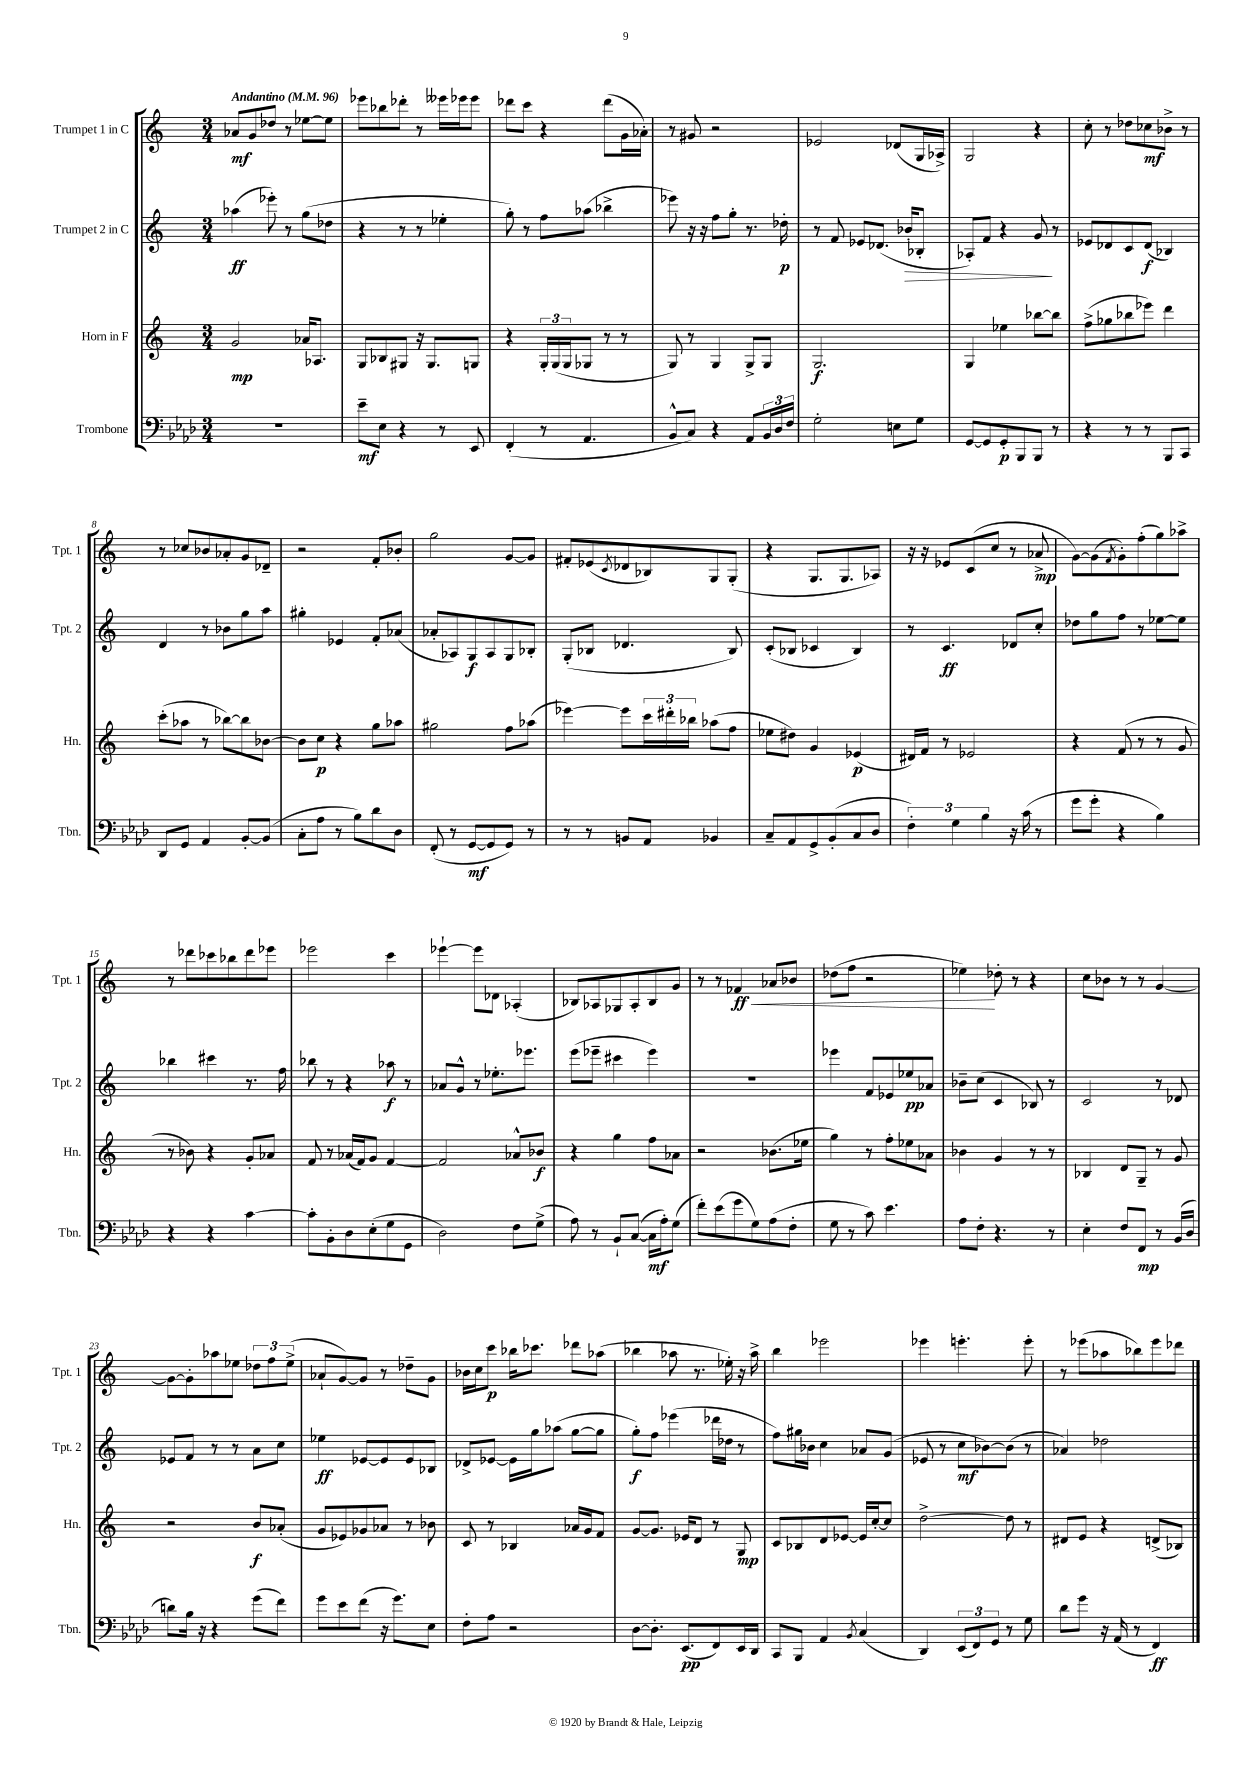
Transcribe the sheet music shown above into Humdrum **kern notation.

**kern	**kern	**kern	**kern
*staff4	*staff3	*staff2	*staff1
*clefF4	*clefG2	*clefG2	*clefG2
*k[b-e-a-d-]	*k[]	*k[]	*k[]
*M3/4	*M3/4	*M3/4	*M3/4
*MM96	*MM96	*MM96	*MM96
2.r	2g/	(4aa-\	8a-/L
.	.	.	8g/
.	.	8eee-'\)	8dd-/J
.	.	8r	8r
.	16a-/LK	(8gg\L	[8ee-\L
.	8.A-/J	.	.
.	.	8dd-\J	8ee-\]J
=	=	=	=
8e-~\L	8G/L	4r	8eee-\L
8E-\J	8B-/	.	8bb-\
4r	8G#/J	8r	8ddd-'\J
.	16r	8r	8r
.	8.G#/L	.	.
8r	.	4ee-'\	16eee--\LL
.	.	.	16eee-\J
8EE-/	8G/J	.	8eee-\J
=	=	=	=
(4FF'/	4r	8gg'\)	8ddd-\L
.	.	8r	8ccc\J
8r	24G'/LL	8ff\L	4r
.	(24G/	.	.
.	24G/J	.	.
4.AA-/	8G-/J	(8aa-\J	.
.	8r	4bb-^\	(8ddd-\L
.	8r	.	16g\L
.	.	.	16a-'\JJ)
=	=	=	=
8BB-^^/L	8G/)	8eee-\)	8r
8C/J)	8r	16r	8g#/
.	.	16r	.
4r	4G/	8ff\L	2r
.	.	8gg'\J	.
8AA-/L	8G^/L	8.r	.
24BB-/L	8G/J	.	.
24D-/	.	.	.
.	.	16dd-'\	.
24F/JJ	.	.	.
=	=	=	=
2G'\	2.G/	8r	2e-/
.	.	8f/	.
.	.	8e-/L	.
.	.	(8.d-/J	.
8E\L	.	.	(8d-/L
.	.	16b-'/LK	.
8G\J	.	8B-'/J	16G/L
.	.	.	16A-^/JJ)
=	=	=	=
[8GG/L	4G/	8A-'/L)	2G/
8GG/]	.	8f/J	.
8GG'/	4ee-\	4r	.
8BBB-/	.	.	.
8BBB-/J	[8bb-\L	8g/	4r
8r	8bb-\]J	8r	.
=	=	=	=
4r	(8ff^\L	8e-/L	8cc'\
.	8gg-\	8d-/	8r
8r	8bb-\	8c/	8dd-\L
8r	8eee-\J)	(8d-/J	8cc-\
8BBB-/L	4ddd\	4B-/)	8b-^\J
8CC/J	.	.	8r
=	=	=	=
8DD-/L	(8ccc'\L	4d/	8r
8GG/J	8aa-\J	.	8cc-/L
4AA-/	8r	8r	8b-/
.	[8bb-\L)	8b-\L	8a-'/
[8BB-'/L	8bb-\]	8gg\	8g/
(8BB-/]J	[8b-\J	8aa\J	8d-~/J
=	=	=	=
8C'\L	8b-\]L	4gg#'\	2r
8A-\J	8cc\J	.	.
8r	4r	4e-/	.
8B-\L)	.	.	.
8d-\	8gg\L	8f'/L	8f'/L
8D-\J	8aa-\J	(8a-/J	8b-'/J
=	=	=	=
(8FF'/	2gg#\	8a-'/L	2gg\
8r	.	8A-/)	.
[8GG/L	.	8G/	.
8GG/]	.	8A-/	.
8GG/J)	8ff\L	8G/	[8g/L
8r	(8aa-\J	8B-'/J	8g/]J
=	=	=	=
8r	[4eee-\)	(8G'/L	8f#'/L
8r	.	8B-/J	(8e-/
.	.	.	8qc/
8BB/L	8eee-\]L	4.d-/	8d-/
8AA-/J	24ccc\L	.	8B-/)
.	24ddd#'\	.	.
.	24bb-\JJ	.	.
4BB-/	(8aa-\L	.	8G/
.	8ff\J	8B-/)	(8G'/J
=	=	=	=
8C~/L	8ee-\L	(8c'/L	4r
8AA-/	8dd#\J)	8B-/J	.
8GG^/	4g/	4c-/	8.G/L
(8BB-'/	.	.	.
.	.	.	8.G/
8C/	(4e-/	4B-/)	.
8D-/J	.	.	8A-/J)
=	=	=	=
6F'\)	16d#/LL)	8r	16r
.	16f/JJ	.	16r
.	8r	4.c/	8e-/L
6G\	.	.	.
.	2e-/	.	(8c/
6B-\	.	.	.
.	.	.	8cc/J
16r	.	8d-/L	8r
(16c\	.	.	.
8r	.	8cc'/J	8a-^/
=	=	=	=
8g\L	4r	8dd-\L	[8g\L)
8g'\J	.	8gg\	(8g\]
.	.	.	8qf/
4r	(8f/	8ff\J	8g'\)
.	8r	8r	(8ff'\
4B-\)	8r	[8ee-\L	8gg\)
.	8g/	8ee-\]J	8aa-^\J
=	=	=	=
4r	8r	4bb-\	8r
.	8b-\)	.	8ddd-\L
4r	4r	4ccc#\	8ccc-\
.	.	.	8bb-\
[4c\	8g'/L	8.r	8ddd-\
.	8a-/J	.	8eee-\J
.	.	16ff\	.
=	=	=	=
8c'\]L	8f/	8bb-\	2eee-\
8BB-'\	8r	8r	.
8D-\	(16a-/LL	4r	.
.	16f/J)	.	.
(8E-'\	8g/J	.	.
8G\	[4f/	8aa-\	4ccc\
8GG\J	.	8r	.
=	=	=	=
2D-\)	2f/]	8a-/L	[4eee-`\
.	.	8g^^/J	.
.	.	8r	8eee-\]L
.	.	8.ee-'\L	8d-\J
8F\L	8a-^^/L	.	(4A-'/
.	.	8.eee-\J	.
(8G^\J	8b-/J	.	.
=	=	=	=
8A-\)	4r	(8eee\L	8B-/L)
8r	.	8eee-~\J	8A-/
8BB-`/L	4gg\	4ccc#\	8G-/
([8C/J	.	.	8A-'/
16C\]LL	8ff\L	4eee-\)	8B-/
16A-'\J)	.	.	.
(8G\J	8a-\J	.	8g/J
=	=	=	=
8f'\L)	2r	2.r	8r
(8e-\	.	.	8r
8g\	.	.	4f-/
8G\)	.	.	.
(8A-\	(8.b-\L	.	8a-/L
8F'\J	.	.	8b-/J
.	16ee-\Jk	.	.
=	=	=	=
8G\	4gg\)	4eee-\	(8dd-\L
8r	.	.	8ff\J
8c\)	8r	8f/L	2r
4.e-\	8ff'\L	8e-/	.
.	8ee-\	8ee-/	.
.	8a-\J	8a-/J	.
=	=	=	=
8A-\L	4b-\	8b-~\L	4ee-\)
8F'\J	.	(8cc\J	.
4.r	4g/	4c/	8dd-'\
.	.	.	8r
.	8r	8B-/)	4r
8r	8r	8r	.
=	=	=	=
4E-'\	4B-/	2c/	8cc\L
.	.	.	8b-\J
8F/L	8d/L	.	8r
8FF/J	8G~/J	.	8r
8r	8r	8r	[4g/
(16BB-/LL	8g/	8d-/	.
16D-/JJ	.	.	.
=	=	=	=
8d\L)	2r	8e-/L	8g\_L
16B-\Jk	.	8f/J	8g'\]
16r	.	.	.
4r	.	8r	8aa-\
.	.	8r	8ee-\J
(8g\L	8b/L	8a\L	12dd-\L
.	.	.	12ff\
8f\J)	(8a-'/J	8cc\J	.
.	.	.	(12ee-^\J
=	=	=	=
8g\L	8g/L	4ee-\	8a-`/L
8e-\	8e-/)	.	[8g/)
(8f\J	8g-/	[8e-/L	8g/]J
16r	8a-/J	8e-/]	8r
8.g\L)	.	.	.
.	8r	8e-/	8dd-~\L
8E-\J	8b-\	8B-/J	8g\J
=	=	=	=
8F'\L	8c/	8d-^/L	16b-\LL
.	.	.	16cc\J
8A-\J	8r	[8e-/J	8ccc\J
2r	4B-/	16e-\]LL	16bb-\LK
.	.	16gg\J	8.ccc-\J
.	.	(8aa-\J	.
.	16a-/LL	[8gg\L	8ddd-\L
.	16g/J	.	.
.	8f/J	8gg\]J	(8aa-\J
=	=	=	=
[8D-\L	[8g/L	8gg'\L)	4bb-\
8.D-'\]J	8.g/]J	8ff\J	.
.	.	(4eee-\	8aa-\
(8.EE-/L	16e-/LK	.	.
.	8d/J	.	8.r
8FF/)	8r	16ddd-\LL	.
.	.	16dd-\JJ	16ee-'\)
16EE-/L	8G/	8r	16r
16DD-/JJ	.	.	16aa-^\
=	=	=	=
8CC/L	8c/L	8ff\L)	4bb\
8BBB-/J	8B-/	16gg#\L	.
.	.	16b-\JJ	.
4AA-/	8d/	4cc\	2eee-\
.	[8e-/J	.	.
8qBB-/	.	.	.
(4C/	16e-/]LL	8a-/L	.
.	[16cc'/J	.	.
.	8cc/]J	(8g/J	.
=	=	=	=
4DD-/)	[2dd^\	8e-/	4eee-\
.	.	8r	.
(12EE-/L	.	8cc\L	4.eee'\
12FF/)	.	.	.
.	.	[8b-\)	.
12GG/J	.	.	.
8r	8dd\]	(8b-\]J	.
8G\	8r	8r	8eee'\
=	=	=	=
8d-\L	8d#/L	4a-/)	8r
8g\J	8e/J	.	(8eee-\L
16r	4r	2dd-\	8aa-\
(16AA-/	.	.	.
8r	.	.	8bb-\)
4FF/)	(8d^/L	.	8eee-\
.	8B-/J)	.	8ddd-\J
==	==	==	==
*-	*-	*-	*-
